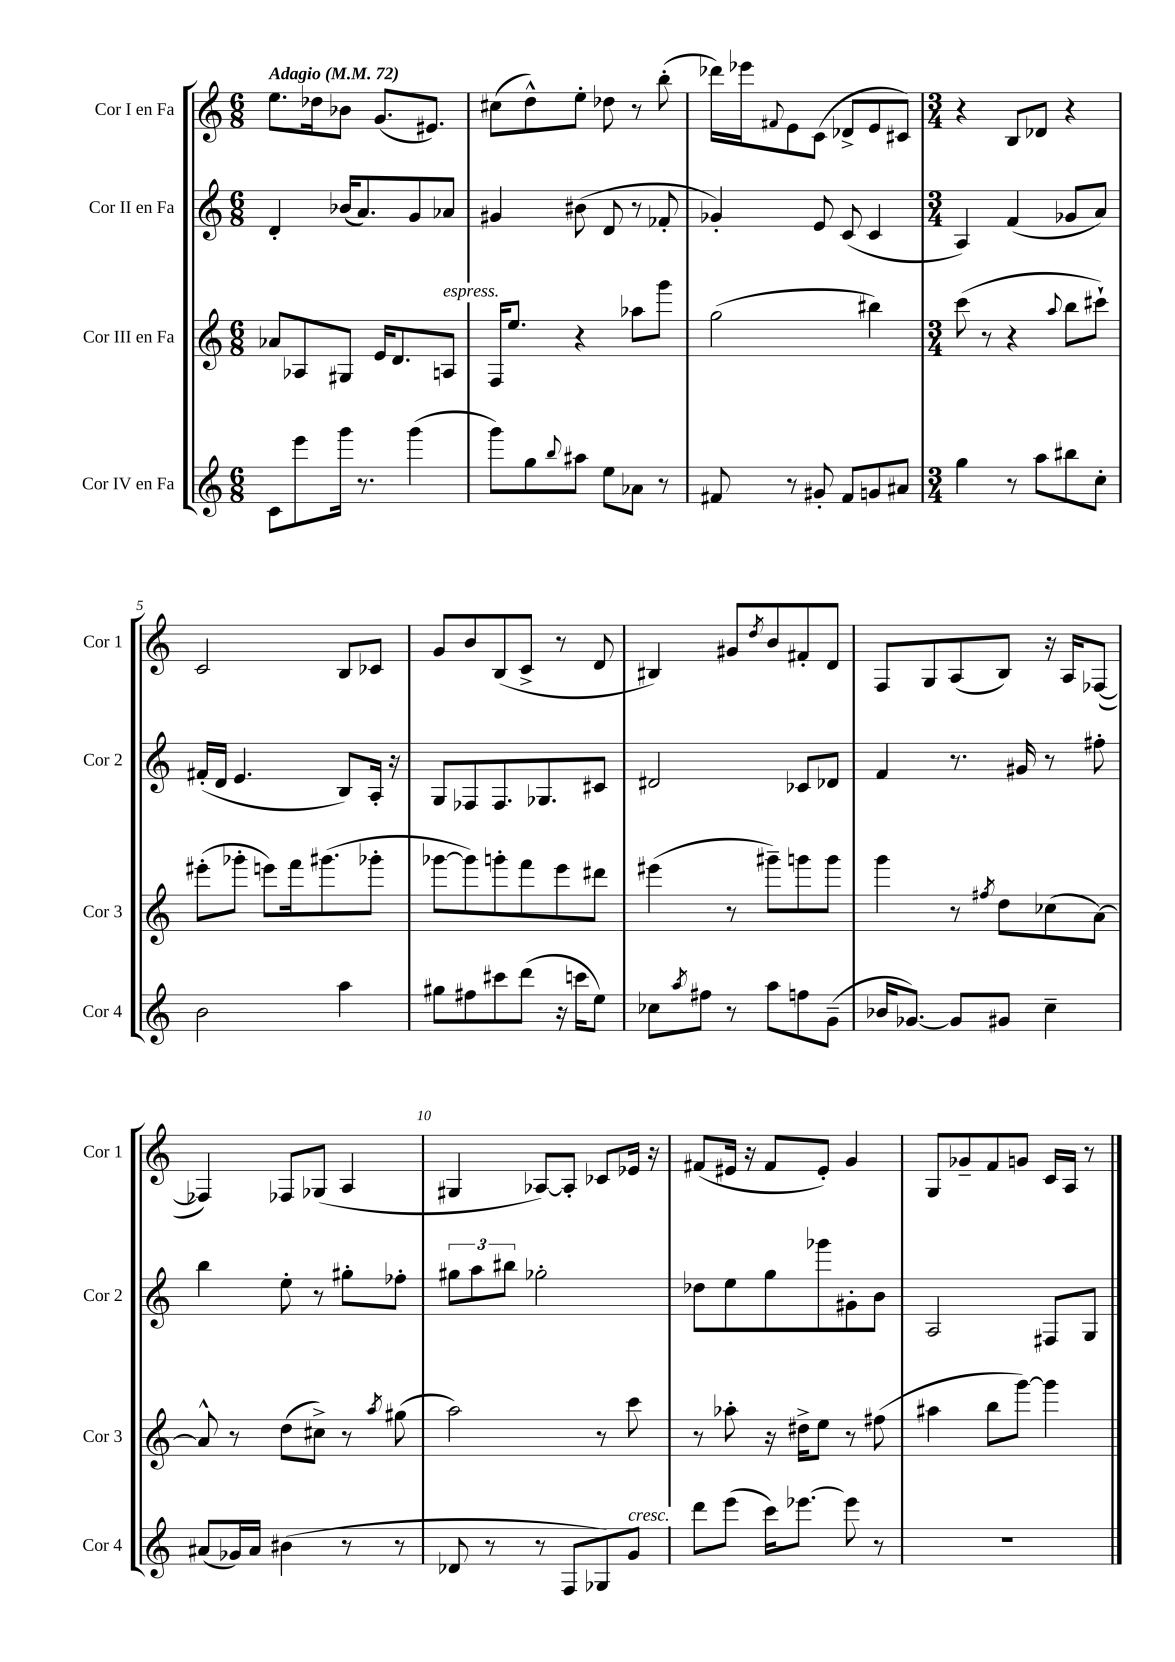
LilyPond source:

<<
\new StaffGroup <<
\new Staff = "s0" \with { instrumentName = "Cor I en Fa" shortInstrumentName = "Cor 1" } {
    \clef treble \key c \major \numericTimeSignature \time 6/8 \tempo "Adagio" 4 = 72
    e''8. des''16 bes'8 g'8.( eis'8.) |
    cis''8( d''8-^) e''8-. des''8 r8 b''8-.( |
    des'''16) ees'''16 \appoggiatura { fis'8 } e'8 c'8( des'8-> e'8 cis'8) |
    \numericTimeSignature \time 3/4 r4 b8 des'8 r4 |
    c'2 b8 ces'8 |
    g'8 b'8 b8( c'8-> r8 d'8 |
    bis4) gis'8 \acciaccatura { d''8 } b'8 fis'8-. d'8 |
    f8 g8 a8( b8) r16 a16 fes8~( |
    fes4) fes8 ges8( a4 |
    gis4 aes8~) aes8-. ces'8 ees'16 r16 |
    fis'8( eis'16 r16 fis'8 eis'8-.) g'4 |
    g8 ges'8-- f'8 g'8 c'16 a16 r8 \bar "|." |
}
\new Staff = "s1" \with { instrumentName = "Cor II en Fa" shortInstrumentName = "Cor 2" } {
    \clef treble \key c \major \numericTimeSignature \time 6/8
    d'4-. bes'16( a'8.) g'8 aes'8 |
    gis'4 bis'8( d'8 r8 fes'8-. |
    ges'4-.) e'8 c'8( c'4 |
    \numericTimeSignature \time 3/4 a4) f'4( ges'8 a'8) |
    fis'16-.( d'16 e'4. b8) a16-. r16 |
    g8 fes8 fes8. ges8. cis'8 |
    dis'2 ces'8 des'8 |
    f'4 r8. gis'16 r8 fis''8-. |
    b''4 e''8-. r8 gis''8-. fes''8-. |
    \tuplet 3/2 { gis''8 a''8 bis''8 } ges''2-. |
    des''8 e''8 g''8 ges'''8 gis'8-. b'8 |
    a2 fis8 g8 \bar "|." |
}
\new Staff = "s2" \with { instrumentName = "Cor III en Fa" shortInstrumentName = "Cor 3" } {
    \clef treble \key c \major \numericTimeSignature \time 6/8
    aes'8 aes8 gis8 e'16 d'8. a8^\markup { \italic "espress." } |
    f16 e''8. r4 aes''8 g'''8 |
    g''2( bis''4) |
    \numericTimeSignature \time 3/4 c'''8( r8 r4 \appoggiatura { a''8 } b''8 cis'''8-!) |
    eis'''8-.( ges'''8-. e'''8) f'''16 gis'''8.( ges'''8-. |
    ges'''8~ ges'''8) g'''8-. f'''8 e'''8 dis'''8 |
    eis'''4( r8 gis'''8--) g'''8 g'''8 |
    g'''4 r8 \acciaccatura { fis''8 } d''8 ces''8( a'8~) |
    a'8-^ r8 d''8( cis''8->) r8 \acciaccatura { a''8 } gis''8( |
    a''2) r8 c'''8 |
    r8 aes''8-. r16 dis''16-> e''8 r8 fis''8( |
    ais''4 b''8 g'''8~) g'''4 \bar "|." |
}
\new Staff = "s3" \with { instrumentName = "Cor IV en Fa" shortInstrumentName = "Cor 4" } {
    \clef treble \key c \major \numericTimeSignature \time 6/8
    c'8 e'''8 g'''16 r8. g'''4( |
    g'''8) g''8 \appoggiatura { b''8 } ais''8 e''8 aes'8 r8 |
    fis'8 r8 gis'8-. fis'8 g'8 ais'8 |
    \numericTimeSignature \time 3/4 g''4 r8 a''8 bis''8 c''8-. |
    b'2 a''4 |
    gis''8 fis''8 cis'''8 d'''8( r16 c'''16 e''8) |
    ces''8 \acciaccatura { a''8 } fis''8 r8 a''8 f''8 g'8--( |
    bes'16 ges'8.~) ges'8 gis'8 c''4-- |
    ais'8( ges'16) ais'16 bis'4( r8 r8 |
    des'8 r8 r8 f8 ges8) g'8^\markup { \italic "cresc." } |
    d'''8 e'''8( c'''16) ees'''8.~ ees'''8 r8 |
    R2. \bar "|." |
}
>>
>>
\layout { \context { \Score \override BarNumber.break-visibility = ##(#f #t #t) barNumberVisibility = #(every-nth-bar-number-visible 5) } }
